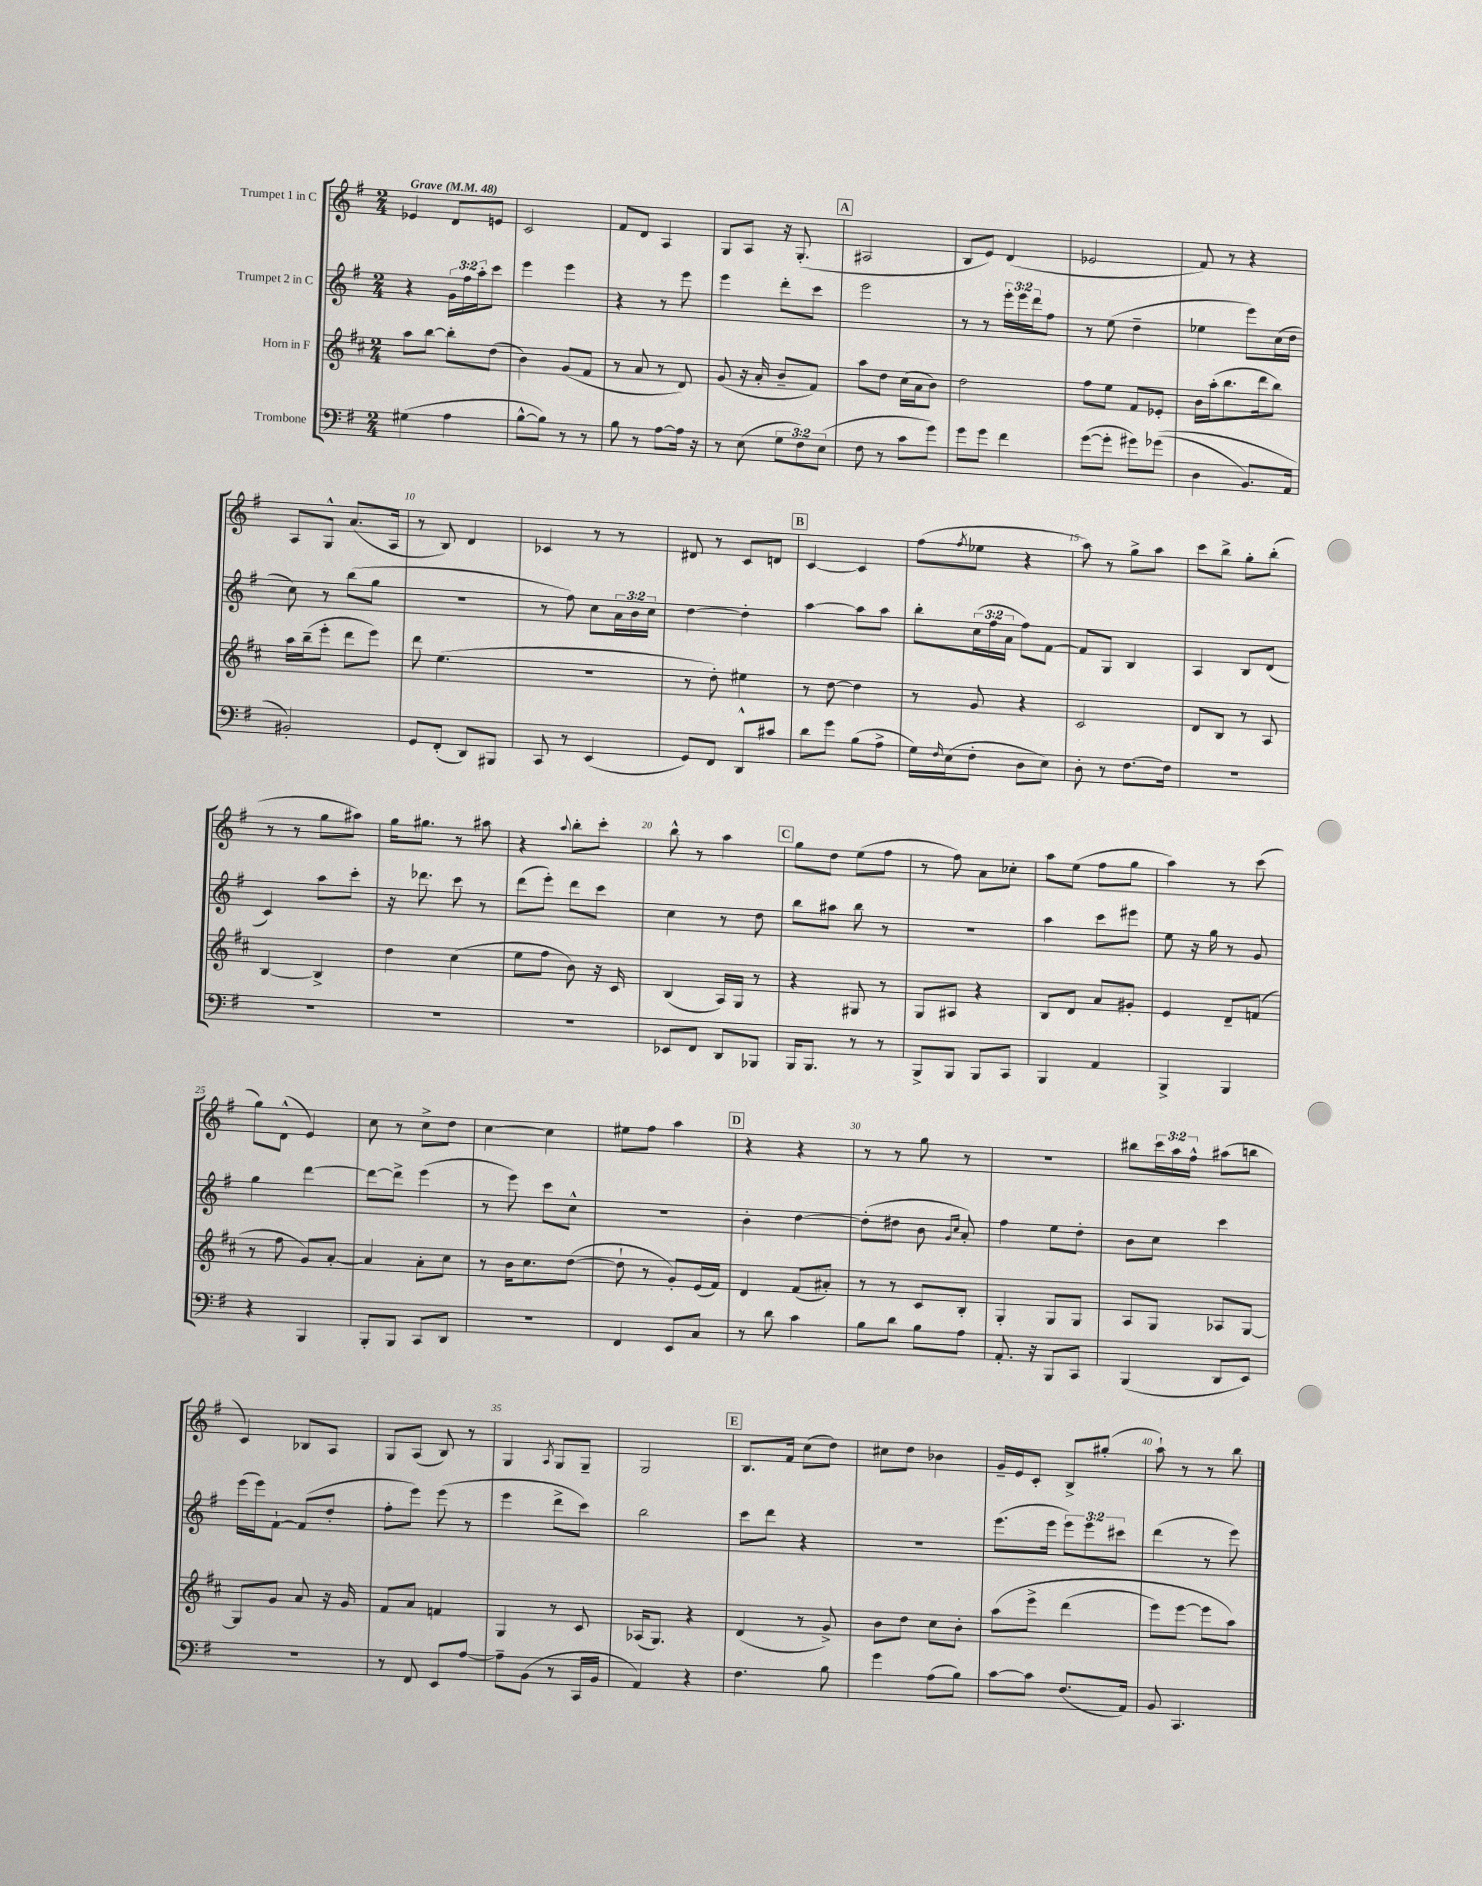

**kern	**kern	**kern	**kern
*part4	*part3	*part2	*part1
*staff4	*staff3	*staff2	*staff1
*I"Trombone	*I"Horn in F	*I"Trumpet 2 in C	*I"Trumpet 1 in C
*clefF4	*clefG2	*clefG2	*clefG2
*k[f#]	*k[f#c#]	*k[f#]	*k[f#]
*M2/4	*M2/4	*M2/4	*M2/4
*MM48	*MM48	*MM48	*MM48
=1	=1	=1	=1
!	!	!	!LO:TX:a:B:t=Grave
(4G#X\	8aa\L	4r	4e-X/
.	[8bb\J	.	.
4A\	8bb'\L]	24g\LL	8d/L
.	.	24ff#\	.
.	.	24aa'\J	.
.	(8dd\J	8ccc\J	8en/J
=2	=2	=2	=2
[8B^^\L	4b\)	4eee\	2c/
8B\J])	.	.	.
8r	(8g/L	4eee\	.
8r	8f#/J	.	.
=3	=3	=3	=3
8B\	8r	4r	8f#/L
8r	8a/	.	8d/J
[8A\L	8r	8r	4A/
16A\Jk]	8d/)	8eee\	.
16r	.	.	.
=4	=4	=4	=4
8r	(8g/	4eee\	8G/L
(8E\	16r	.	8A/J
.	16a'/	.	.
12G\L	8b~/L	8ddd'\L	16r
.	.	.	(8.G'/
12F#\)	.	.	.
.	8f#/J)	8ccc\J	.
(12E\J	.	.	.
!!LO:REH:place=s1:t=A
=5	=5	=5	=5
8F#\	8aa\L	2eee\	2A#X/
8r	8dd\J	.	.
8c\L	(16cc#\LL	.	.
.	16a\J	.	.
8g\J)	8b\J)	.	.
=6	=6	=6	=6
8g\L	2dd\	8r	8B/L
8g\J	.	8r	8e/J)
4f#\	.	24eee'\LL	(4d/
.	.	24eee\	.
.	.	24ddd\J	.
.	.	8ff#\J	.
=7	=7	=7	=7
([8g\L	8ff#\L	8r	2e-X/
8g'\J]	8ee\J	(8ee\	.
8g#X\L)	8f#/L	4dd~\	.
((8g-X\J	8e-X'/J	.	.
=8	=8	=8	=8
4D\	16b\LL	4ee-X\	8f#/)
.	(16aa'\J	.	.
.	8.bb\	.	8r
8.BB/L)	.	8eee\L)	4r
.	16ddd\k	.	.
.	8bb\J)	(16cc\L	.
16AA/Jk	.	16dd\JJ	.
!!LO:LB:g=z
=9	=9	=9	=9
2BB#X'/)	16aa\LL	8cc\)	8A/L
.	(16bb~\J	.	.
.	8eee'\J	8r	8G^^/J
.	8ddd\L	(8bb\L	(8.a/L
.	8eee\J)	8gg\J	.
.	.	.	16A/Jk
=10	=10	=10	=10
8GG/L	8ddd\	2r	8r
(8FF#'/J	(4.ee\	.	8B/)
8DD/L)	.	.	4d/
8BBB#X/J	.	.	.
=11	=11	=11	=11
8CC/	2r	8r	4c-X/
8r	.	8ff#\)	.
(4EE/	.	8cc\L	8r
.	.	24a\L	8r
.	.	24b\	.
.	.	24cc\JJ	.
=12	=12	=12	=12
8GG/L)	8r	[4dd\	8d#X/
8FF#/J	8dd'\)	.	8r
8DD^^/L	4ee#X\	4dd'\]	8c/L
8c#X/J	.	.	8dn/J
!!LO:REH:place=s1:t=B
=13	=13	=13	=13
8d\L	8r	[4aa\	[4c/
8g\J	[8dd\	.	.
(8B\L	4dd\]	8aa\L]	4c/]
8A^\J	.	8aa\J	.
=14	=14	=14	=14
16G\LL)	8r	8bb'\L	(8ff#\L
16qqF#/	.	.	.
(16E\J	.	.	.
.	.	.	8qff#/
8F#'\J	8g/	(24cc\L	8ee-X\J
.	.	24ff#\	.
.	.	24a\JJ	.
8D\L	4r	8ff#\L)	4r
8E\J)	.	[8f#\J	.
=15	=15	=15	=15
8D'\	2c#/	8f#/L]	8aa\)
8r	.	8G/J	8r
[8.F#\L	.	4B/	8gg^\L
.	.	.	8aa\J
16F#\Jk]	.	.	.
=16	=16	=16	=16
2r	8d/L	4A/	8ccc\L
.	8B/J	.	8bb^\J
.	8r	8B/L	8gg'\L
.	8A/	(8d/J	(8bb'\J
!!LO:LB:g=z
=17	=17	=17	=17
2r	[4B/	4c/)	8r
.	.	.	8r
.	4B^/]	8aa\L	8gg\L
.	.	8ccc'\J	8aa#X\J)
=18	=18	=18	=18
2r	4dd\	16r	16gg\KL
.	.	8.ddd-X\	8.gg#X\J
.	(4cc#\	8ccc\	8r
.	.	8r	8aa#X\
=19	=19	=19	=19
2r	8ee\L	(8ddd\L	4r
.	8ff#\J	8eee'\J)	.
.	.	.	8qqaa/
.	8b\)	8ddd\L	8bb'\L
.	16r	8ccc\J	8ccc'\J
.	16c#/	.	.
=20	=20	=20	=20
8EE-X/L	(4B/	4cc\	8bb^^\
8FF#/J	.	.	8r
8DD/L	16A/LL)	8r	4aa\
.	16G/JJ	.	.
8BBB-X/J	8r	8dd\	.
!!LO:REH:place=s1:t=C
=21	=21	=21	=21
16BBB/KL	4r	8bb\L	8gg\L
8.BBB/J	.	.	.
.	.	8aa#X\J	8dd\J
8r	8G#X/	8bb\	(8ee\L
8r	8r	8r	8ff#\J
=22	=22	=22	=22
8BBB^/L	8G/L	2r	8r
8BBB/J	8A#X/J	.	8ff#\)
8BBB/L	4r	.	8a\L
8CC/J	.	.	8cc-X'\J
=23	=23	=23	=23
4BBB/	8B/L	4aa\	8aa\L
.	8d/J	.	(8ee\J
4AA/	8a/L	8ccc\L	8ff#\L
.	8g#X'/J	8eee#X\J	8gg\J
=24	=24	=24	=24
4BBB^/	4e/	8ee\	4aa\)
.	.	16r	.
.	.	16gg\	.
4BBB/	8d~/L	8r	8r
.	(8fn/J	8g/	(8ccc\
!!LO:LB:g=z
=25	=25	=25	=25
4r	8r	4gg\	8gg\L)
.	8ff#\	.	(8d^^\J
4BBB/	8g/L)	[4ddd\	4e/)
.	[8a'/J	.	.
=26	=26	=26	=26
8BBB'/L	4a/]	8ddd\L_	8cc\
8BBB/J	.	8ddd^\J]	8r
8CC/L	8a'\L	(4eee\	8cc^\L
8DD/J	8cc#\J	.	8dd\J
=27	=27	=27	=27
2r	8r	8r	[4cc\
.	16b\KL	8eee\)	.
.	8.cc#\	.	.
.	.	8ccc\L	4cc\]
.	([8dd\J	8cc^^\J	.
=28	=28	=28	=28
4FF#/	8dd`\]	2r	8ee#X\L
.	8r	.	8ff#\J
8EE/L	8g'/L)	.	4aa\
8C/J	(16e/L	.	.
.	16f#/JJ)	.	.
!!LO:REH:place=s1:t=D
=29	=29	=29	=29
8r	4d/	4b'\	4r
8d\	.	.	.
4c\	(8f#/L	[4dd\	4r
.	8a#X'/J)	.	.
=30	=30	=30	=30
8B\L	8r	(8dd'\L]	8r
8d\J	8r	8dd#X\J	8r
8B\L	8c#/L	8b\	8gg\
.	.	16qqg/LL	.
.	.	16qqcc/JJ	.
8A\J	8B'/J	8a'/)	8r
=31	=31	=31	=31
8.AA'/	4G'/	4ff#\	2r
16r	.	.	.
8BBB/L	8G/L	8ee\L	.
8CC/J	8G/J	8dd'\J	.
=32	=32	=32	=32
(4BBB/	8A/L	8b\L	8bb#X\L
.	8G/J	8cc\J	24ccc\L
.	.	.	24aa\
.	.	.	24ff#^^\JJ
8DD/L	8A-X/L	4ccc\	(8aa#X\L
8EE/J)	[8G/J	.	8bbn\J
!!LO:LB:g=z
=33	=33	=33	=33
2r	8G/L]	(16eee\LL	4c/)
.	.	16eee\J)	.
.	8g/J	[8f#`\J	.
.	8a/	(8f#/L]	8B-X/L
.	16r	8dd'/J	8A/J
.	16g/	.	.
=34	=34	=34	=34
8r	8f#/L	8ff#'\L	8G/L
8FF#/	8a/J	8eee\J)	(8A/J
8EE/L	4fn/	(8eee\	8B/)
[8A/J	.	8r	8r
=35	=35	=35	=35
8A~\L]	4G/	4eee\	4G/
(8BB\J	.	.	.
.	.	.	8qA/
8r	8r	8ddd^\L	8G/L
16CC/LL	8c#/	8ccc\J)	8G~/J
16BB/JJ	.	.	.
=36	=36	=36	=36
4AA/)	(16A-X/KL	2bb\	2G/
.	8.G/J)	.	.
4r	4r	.	.
!!LO:REH:place=s1:t=E
=37	=37	=37	=37
4.F#\	(4d/	8ccc\L	8.B/L
.	.	8ddd\J	.
.	.	.	16f#/Jk
.	8r	4r	(8cc\L
8B\	8g^/)	.	8dd\J)
=38	=38	=38	=38
4g\	8b\L	2r	8cc#X\L
.	8dd\J	.	8dd\J
(8A\L	8cc#\L	.	4b-X\
8B\J)	8b'\J	.	.
=39	=39	=39	=39
[8c\L	(8aa\L	(8.eee\L	16g~/LL
.	.	.	16e/J
8c\J]	8eee^\J	.	8c'/J
.	.	16eee\Jk	.
(8.F#/L	(4ddd\	12eee\L)	8B^/L
.	.	12eee\	.
.	.	.	(8gg#X'/J
.	.	12ccc#X\J	.
16AA/Jk)	.	.	.
=40	=40	=40	=40
8BB/	8eee\L)	(4ddd\	8aa`\)
4.CC/	[8eee\J	.	8r
.	8eee\L]	8r	8r
.	8aa\J)	8eee\)	8bb\
==	==	==	==
*-	*-	*-	*-
